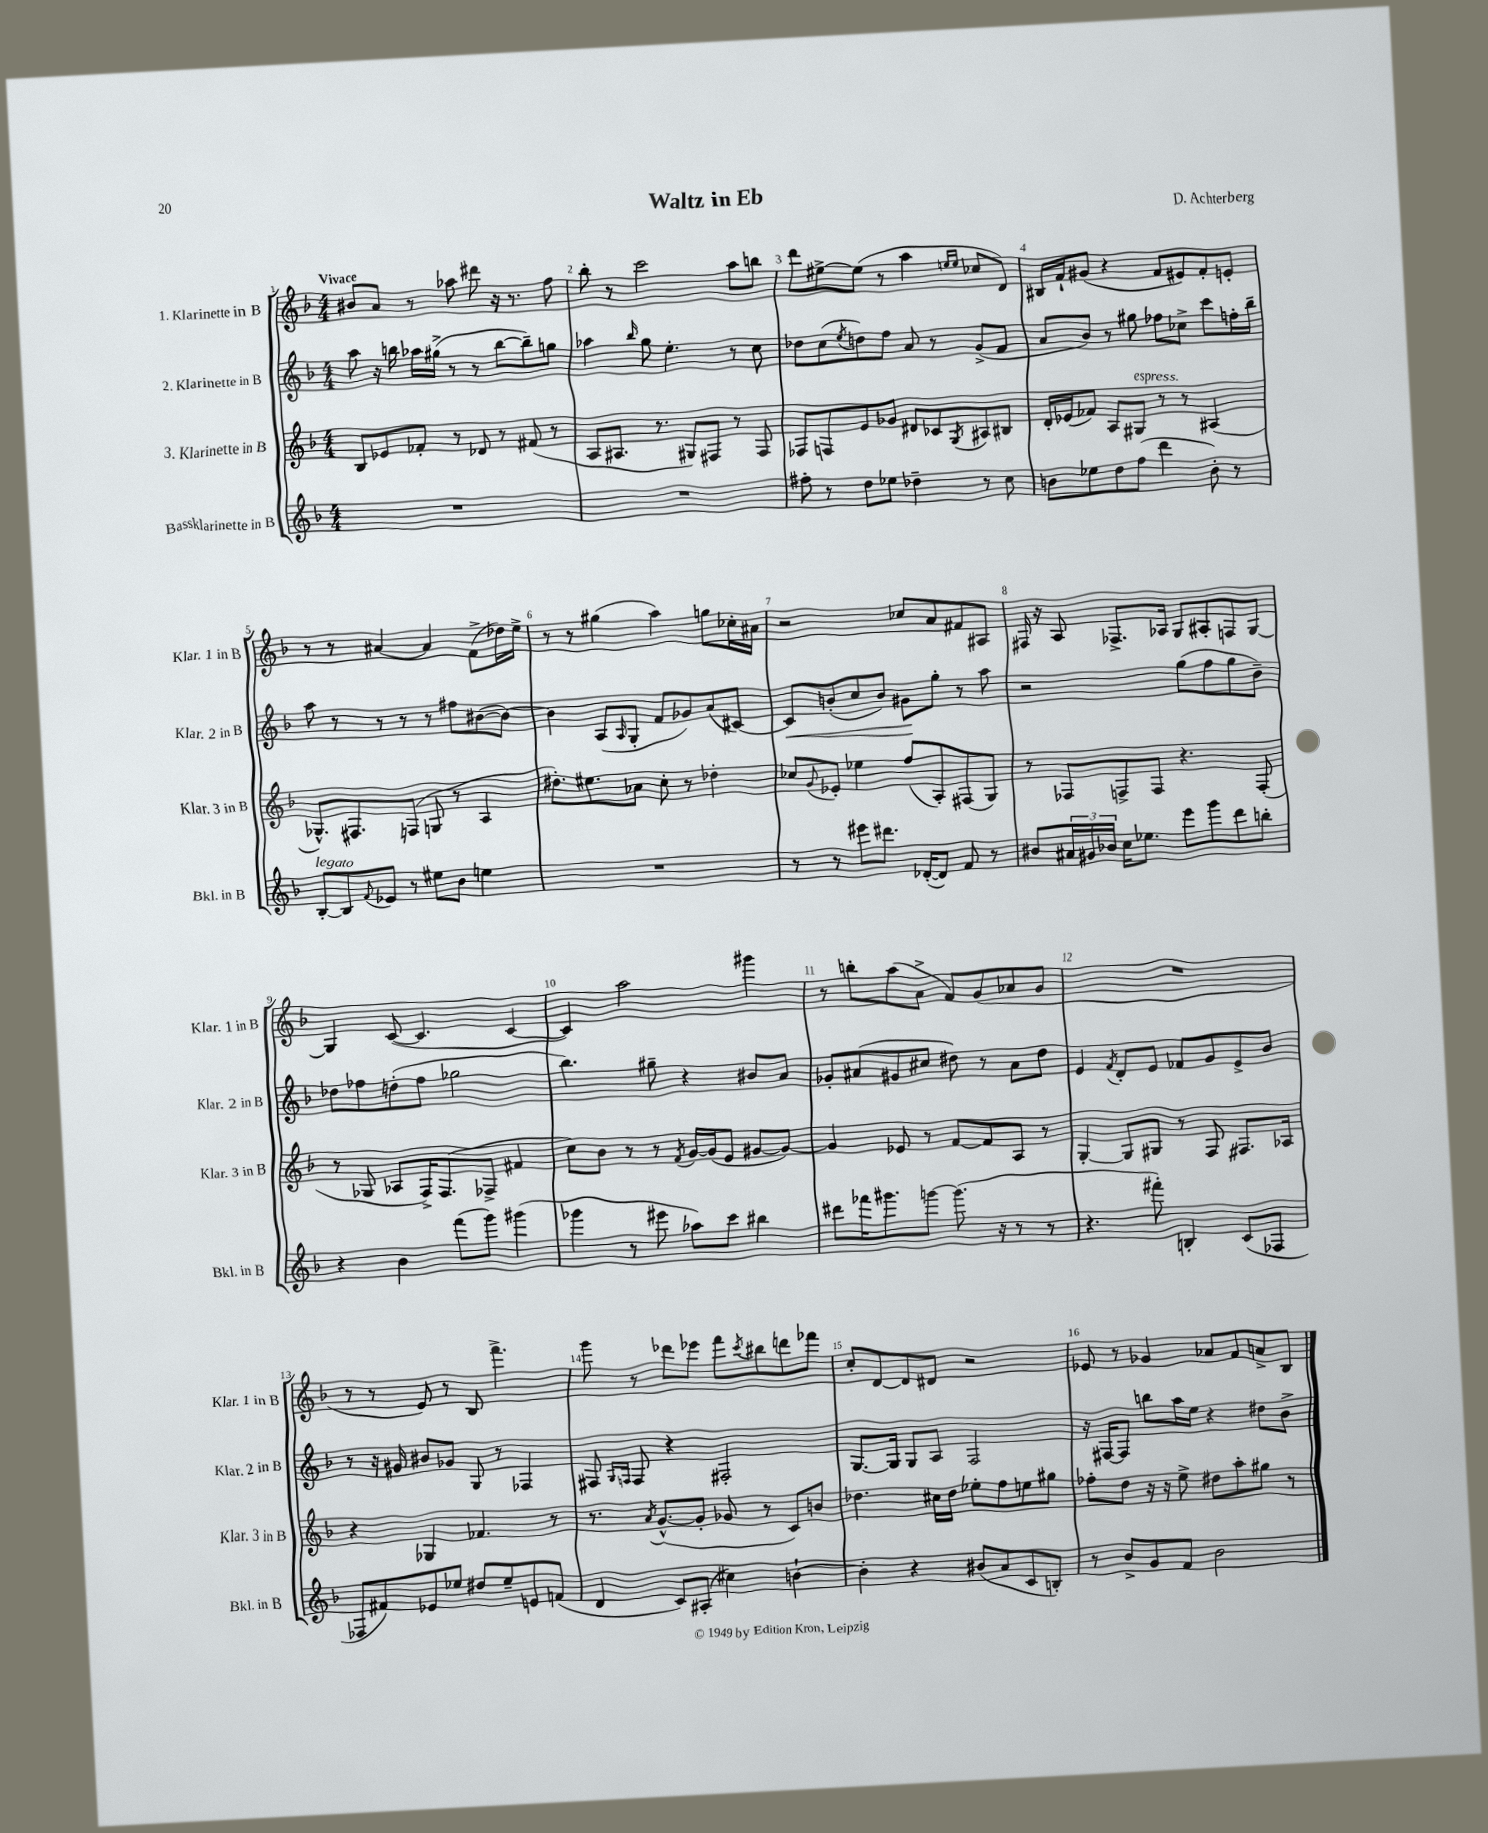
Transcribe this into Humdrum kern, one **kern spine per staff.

**kern	**kern	**kern	**dynam	**kern
*part4	*part3	*part2	*part2	*part1
*staff4	*staff3	*staff2	*staff2	*staff1
*I"Bassklarinette in B	*I"3. Klarinette in B	*I"2. Klarinette in B	*	*I"1. Klarinette in B
*I'Bkl. in B	*I'Klar. 3 in B	*I'Klar. 2 in B	*	*I'Klar. 1 in B
*clefG2	*clefG2	*clefG2	*	*clefG2
*k[b-]	*k[b-]	*k[b-]	*	*k[b-]
*M4/4	*M4/4	*M4/4	*	*M4/4
=1	=1	=1	=1	=1
!	!	!	!	!LO:TX:a:B:t=Vivace
1r	8B-/L	8aa\	.	8b#X/L
.	8e-X/	16r	.	8a/J
.	.	16bbn\	.	.
.	8f-X'/J	16aa-X\LL	.	8r
.	.	(16gg#X^\JJ	.	.
.	8r	8r	.	8aa-X\
.	8d-X/	8r	.	8ddd#X\
.	8r	[8bb\L	.	16r
.	.	.	.	8.r
.	(8f#X/	8bb~\])	.	.
.	8r	8ggn\J	.	8ff\
=2	=2	=2	=2	=2
1r	8A/L	4aa-X\	.	8bb-'\
.	8.A#X/J	.	.	8r
.	.	16qqbb-/	.	.
.	.	8gg\	.	2ccc\
.	8.r	.	.	.
.	.	4.ee'\	.	.
.	8G#X/L)	.	.	.
.	8F#X/J	.	.	.
.	8r	8r	.	8aa\L
.	8F#/	8cc\	.	8bbn\J
=3	=3	=3	=3	=3
8ff#X'\	8F-X/L	8dd-X\L	.	8ddd\L
8r	8Fn/	(8cc\	.	[8ee#X^\
.	.	8qee/	.	.
8dd\L	8e/	8ddn\)	.	(8ee#\J]
8ee-X\J	8g-X/J	8ff\J	.	8r
4dd-X~\	8d#X/L	8a/	.	4aa\
.	8c-X/	8r	.	.
.	.	.	.	16qqeen/LL
.	8qG/	.	.	16qqee/JJ
8r	8A#X/	(8g^/L	.	8cc-X/L
8cc\	8B#X/J	8f/J	.	8d/J)
=4	=4	=4	=4	=4
8bn\L	16d'/LL	8a/L	.	16B#X/LL
.	(16e-X/J	.	.	16f`/J
8ee-X\	8f-X/J)	8b-/J)	.	(8g#X/J
8dd\	8A/L	8r	.	4r
!	!LO:TX:a:i:t=espress.	!	!	!
(8ff\J	8G#X/J	8gg#X\	.	.
4ddd\	8r	8ff-X\L	.	8f/L
.	8r	8cc-X^\J	.	8e#X/)
8b'\)	(4A#X/	8ccc\L	.	8f'/
8r	.	16ffn'\L	.	8en'/J
.	.	16bb-~\JJ	.	.
!!LO:LB:g=z
=5	=5	=5	=5	=5
!LO:TX:a:i:t=legato	!	!	!	!
[8B-'/L	8.G-X^^/L)	8aa\	.	8r
8B-/]	.	8r	.	8r
.	8.F#X/	.	.	.
8qqf/	.	.	.	.
8e-X/J	.	8r	.	[4a#X/
8r	(8Fn/J	8r	.	.
8ee#X\L	8Gn/	8r	.	4a#/]
8b-\J	8r	8ff#X\L	.	.
4een\	4A/	([8b#X\	.	(8f^\L
.	.	8b#\J_)	.	16dd-X\L)
.	.	.	.	16ee^\JJ
=6	=6	=6	=6	=6
1r	8.dd#X'\L)	4b#\]	.	8r
.	.	.	.	8r
.	8.ee#X\	.	.	.
.	.	(8A/L	.	(4gg#X\
.	.	16qqA/	.	.
.	8a-X\J	8G'/J	.	.
.	8cc'\	8f/L	.	4aa\)
.	8r	8g-X/)	.	.
.	4dd-X'\	(8a/	.	8ggn\L
.	.	[8c#X/J)	.	16cc-X'\L
.	.	.	.	16a#X\JJ
=7	=7	=7	=7	=7
!	!	!	!LO:HP:b	!
8r	8cc-X/L	8c#/L]	<	2r
.	8qqg/	.	.	.
8r	8e-X'/J	(8bn'/	.	.
8eee#X\L	4ee-X\	8cc/	.	.
8.ddd#X\J	.	8b/J)	.	.
.	(8ff/L	8g#X\L	.	8cc-X/L
([16d-X'/KL	.	.	.	.
8d-/J])	8A'/)	8gg'\J	[	8a/
8f/	(8F#X/	8r	.	8f#X/
8r	8G/J)	8aa\	.	8A#X/J
=8	=8	=8	=8	=8
8b#X/L	8r	2r	.	16F#X/
.	.	.	.	16r
24a#X/L	8F-X/L	.	.	8A/
24g#X/	.	.	.	.
24b-X/JJ	.	.	.	.
16cc\KL	8Fn^/	.	.	8.F-X^/L
8.ee-X\J	.	.	.	.
.	8F/J	.	.	.
.	.	.	.	16A-X/Jk
8eee\L	4.r	(8gg\L	.	8G/L
8ggg\	.	8ff\	.	8A#X'/
8ddd\	.	8gg\	.	8Fn/
8bbn'\J	(8F'/	8b-~\J)	.	[8G/J
!!LO:LB:g=z
=9	=9	=9	=9	=9
4r	8r	8dd-X\L	.	4G/]
.	8G-X/	8ff-X\	.	.
4b-\	8A-X/L	(8ddn'\	.	([8c/
.	16F^/K)	8ff-\J	.	4.c/]
.	(8.F/	.	.	.
(8fff\L	.	2gg-X\	.	.
8ggg\J)	8F-X^/J	.	.	.
(4ggg#X\	4f#X/	.	.	[4c/
=10	=10	=10	=10	=10
4ggg-X\	8cc\L)	4.bb-\)	.	4c/])
.	8b-\J	.	.	.
8r	8r	.	.	2aa\
8eee#X\	8r	8gg#X~\	.	.
.	8qf/	.	.	.
8aa-X\L)	[16g/LL	4r	.	.
.	(16g/J]	.	.	.
8ccc\J	8e/J	.	.	.
4bb#X\	[8g#X/L	8b#X/L	.	4ggg#X\
.	8g#/J_)	8a/J	.	.
=11	=11	=11	=11	=11
8ddd#X\L	4g#/]	8g-X'/L	.	8r
16fff-X\K	.	(8a#X/	.	8bbn'\L
8.ggg#X\	.	.	.	.
.	8e-X/	8g#X/	.	(8aa\
[8gggn\J	8r	8cc#X/J	.	8a^\J
(8.ggg\]	[8f/L	8dd#X\)	.	8f/L)
.	8f/]	8r	.	(8g/
16r	.	.	.	.
8r	8A/J	8a#\L	.	8a-X/
8r	8r	8dd#\J	.	8g/J
=12	=12	=12	=12	=12
4.r	[4G'/	4e/	.	1r
.	.	8qf/	.	.
.	8G/L]	8d'/L	.	.
8fff#X'\)	8G#X/J	8e/J	.	.
4Bn'/	8r	8f-X/L	.	.
.	8F/	8g/	.	.
(8c/L	8.F#X/L	8e^/	.	.
8F-X/J	.	8b-/J	.	.
.	16A-X/Jk	.	.	.
!!LO:LB:g=z
=13	=13	=13	=13	=13
8F-X/L	4r	8r	.	8r
8f#X/)	.	16r	.	8r
.	.	16g#X/	.	.
8e-X/	4G-X/	8b#X/L	.	8e/)
8ee-X/J	.	8g-X/J	.	8r
8dd#X/L	4.f-X/	8G/	.	8B-/
8ee-~/	.	8r	.	4.fff^\
8en/	.	4F-X/	.	.
(8fn/J	8r	.	.	.
=14	=14	=14	=14	=14
4d/	8.r	8F#X/	.	8ggg\
.	.	16qqG/LL	.	.
.	.	16qqFn/JJ	.	.
.	.	8F/	.	8r
.	8qa/	.	.	.
.	([8.g^^/L	.	.	.
8c/L)	.	4r	.	8ddd-X\L
(8A#X'/J	8g'/J]	.	.	8eee-X\J
4cc#X\)	8g-X/	2F#X'/	.	8fff\L
.	.	.	.	8qccc/
.	8r	.	.	8bb#X\
[4bn`\	8c/L)	.	.	8dddn\
.	8bn/J	.	.	8fff-X\J
=15	=15	=15	=15	=15
4b'\]	4.dd-X\	[8.G/L	.	8cc'/L
.	.	.	.	[8d/
.	.	16G/Jk]	.	.
4r	.	8G/L	.	8d/]
.	16cc#X\LL	8A/J	.	8d#X/J
.	16dd-\JJ	.	.	.
(8b#X/L	8ee-X'\L	2F/	.	2r
8a/	8ff\	.	.	.
8c/	8een\	.	.	.
8Bn'/J)	8gg#X\J	.	.	.
=16	=16	=16	=16	=16
8r	8ff-X'\L	16r	.	8e-X/
.	.	[16F#X/KL	.	.
8b-^/L	8dd\J	8F#/J]	.	8r
8g/	16r	8bbn\L	.	4g-X/
.	16r	.	.	.
8f/J	8ee^\	16aa\L	.	.
.	.	16ee\JJ	.	.
2b-\	8dd#X\L	4r	.	8a-X/L
.	8aa'\	.	.	8f/
.	8gg#X\J	8dd#X\L	.	8an^/
.	8r	8b-^\J	.	8B-/J
==	==	==	==	==
*-	*-	*-	*-	*-
